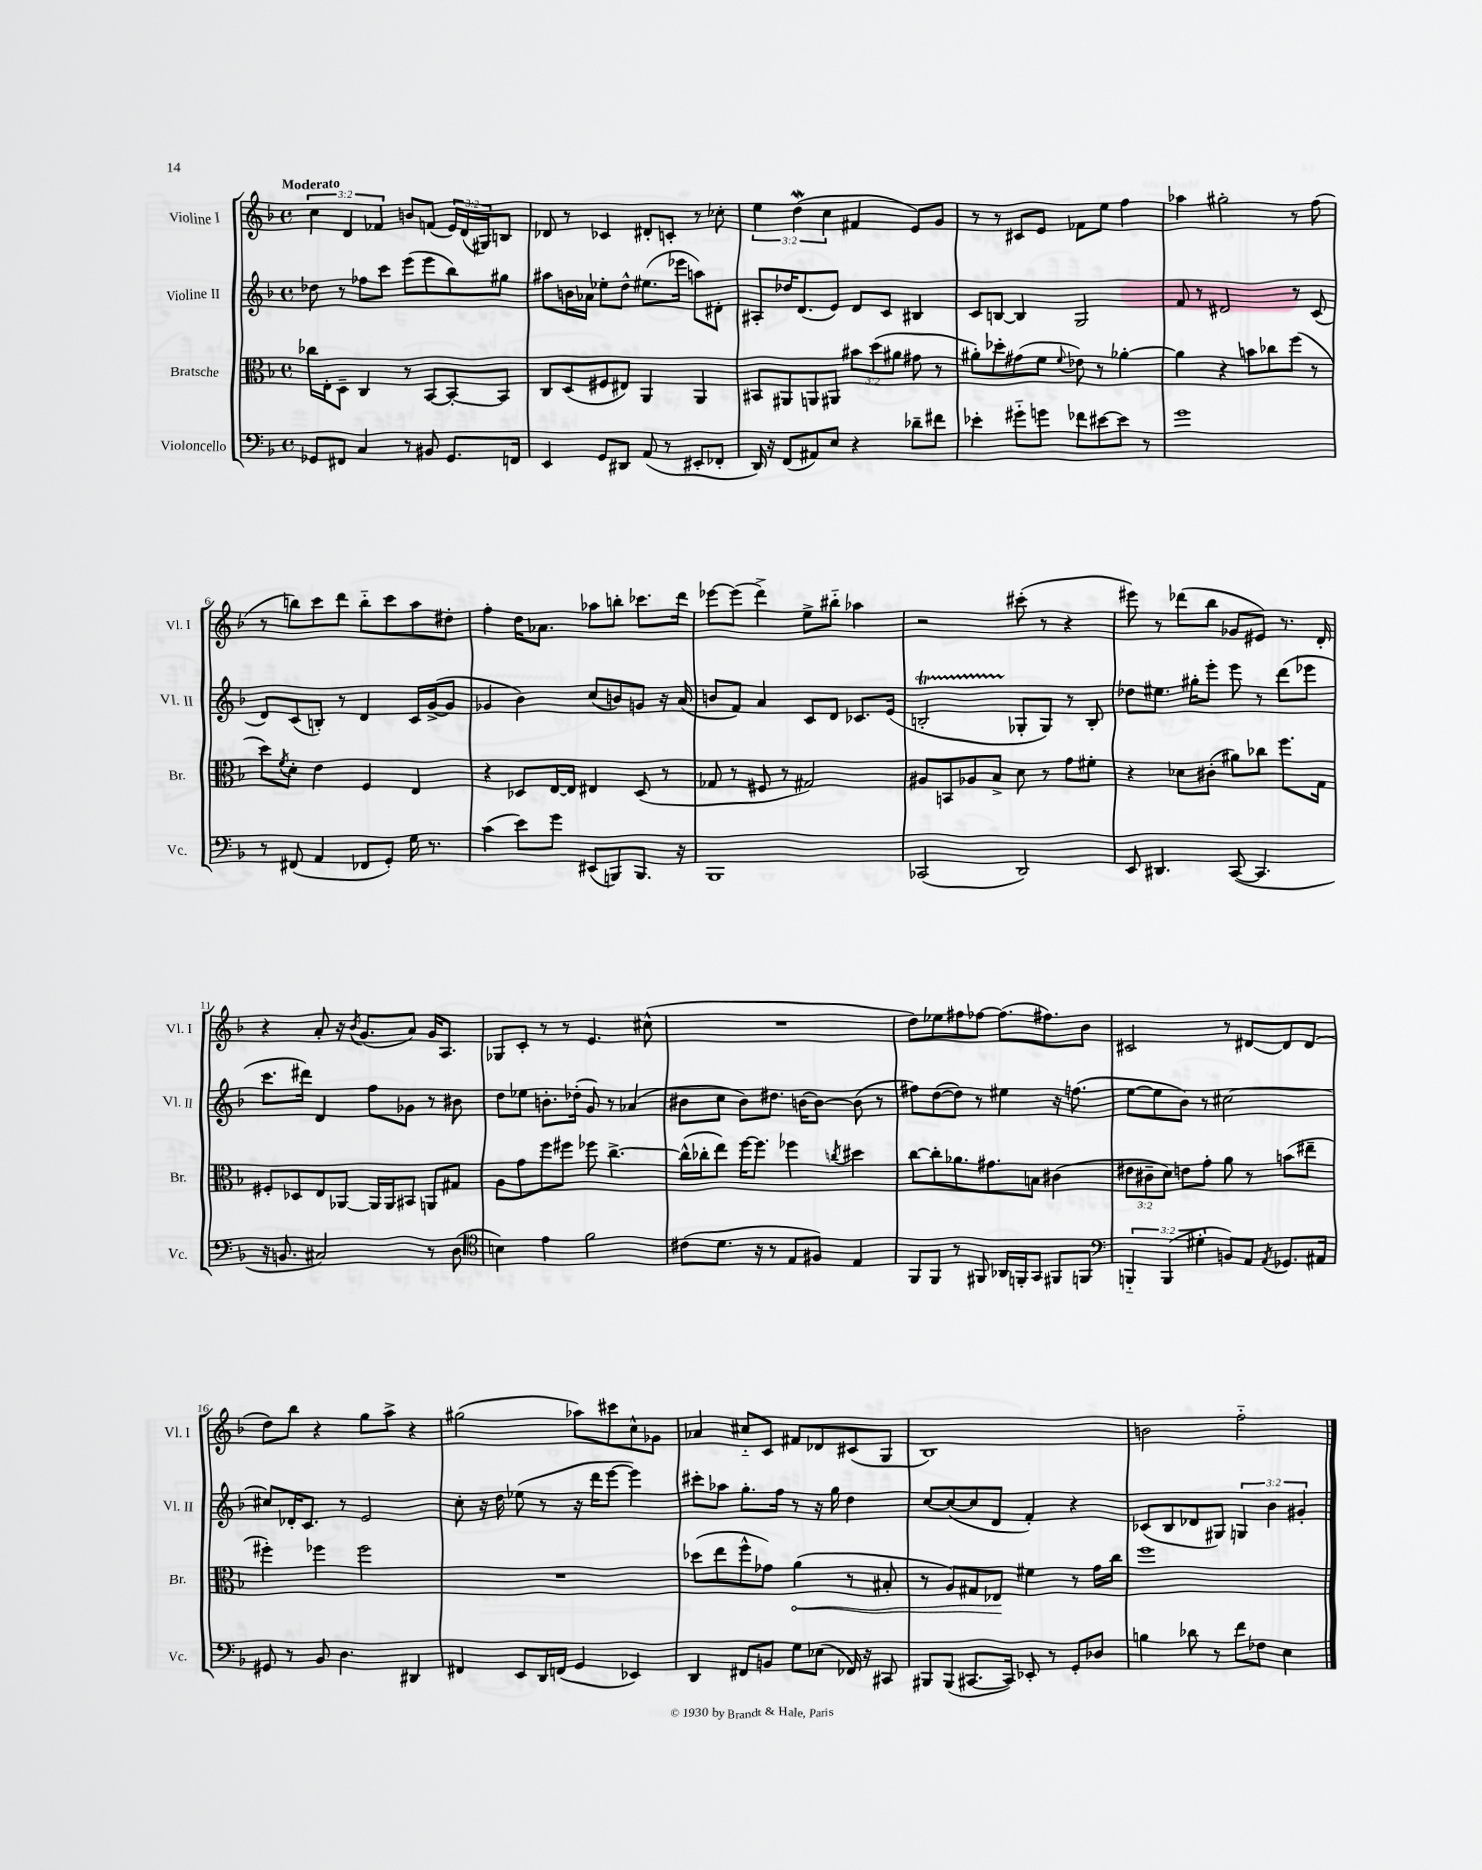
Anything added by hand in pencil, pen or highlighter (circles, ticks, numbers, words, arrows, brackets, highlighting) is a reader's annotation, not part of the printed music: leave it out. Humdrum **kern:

**kern	**kern	**dynam	**kern	**kern
*part4	*part3	*part3	*part2	*part1
*staff4	*staff3	*staff3	*staff2	*staff1
*I"Violoncello	*I"Bratsche	*	*I"Violine II	*I"Violine I
*I'Vc.	*I'Br.	*	*I'Vl. II	*I'Vl. I
*clefF4	*clefC3	*	*clefG2	*clefG2
*k[b-]	*k[b-]	*	*k[b-]	*k[b-]
*M4/4	*M4/4	*	*M4/4	*M4/4
*met(c)	*met(c)	*	*met(c)	*met(c)
=1	=1	=1	=1	=1
!	!	!	!	!LO:TX:a:B:t=Moderato
8GG-X/L	16cc-X\LL	.	8dd-X\	6cc\
.	16E'\J	.	.	.
8FF#X/J	8D~\J	.	8r	.
.	.	.	.	6d/
4C/	4C/	.	8ff-X\L	.
.	.	.	.	6f-X/
.	.	.	8ccc\J	.
8r	8r	.	(8eee\L	8bn/L
8BB#X/	[8BB-/L	.	8eee\	(8fn/J
8.GG-/L	8BB-'/_	.	8bb-\)	24e/LL)
.	.	.	.	(24d/
.	.	.	.	24G#X/J)
.	8BB-/J]	.	8gg#X\J	8Bn/J
16FFn/Jk	.	.	.	.
=2	=2	=2	=2	=2
4EE/	8C/L	.	8aa#X\L	8d-X/
.	(8D/	.	16bn\L	8r
.	.	.	16a-X\JJ	.
8GG/L	8F#X/	.	8ee-X'\L	4c-X/
8DD#X/J	8E#X/J)	.	8dd^^\J	.
(8AA/	4AA/	.	(8.ee#X\L	8d#X'/L
8r	.	.	.	8cn'/J
.	.	.	16eee-X\Jk	.
8EE#X'/L	4AA/	.	8aan\L)	8r
8FF-X'/J	.	.	8d#X'\J	8cc-X'\
=3	=3	=3	=3	=3
16DD/)	8BB#X/L	.	8A#X'/L	6ee\
16r	.	.	.	.
(8FF/L	8AA#X/	.	16dd-X/K	.
.	.	.	.	(6ddW\
.	.	.	(8.d/	.
8AA#X/)	8AAn/	.	.	.
.	.	.	.	6cc\
8E/J	8AA#X/J	.	8e/J)	.
4r	12b#X\L	.	8d/L	4f#X/
.	(12dd\	.	.	.
.	.	.	8c/J	.
.	12a#X\J	.	.	.
8d-X~\L	8g#X\	.	4B#X/	8e/L)
8f#X\J	8r	.	.	8g/J
=4	=4	=4	=4	=4
4e-X'\	8a#X'\L)	.	8c/L	8r
.	8dd-X'\	.	[8Bn/J	8r
8g#X\L	(8g#X\	.	4B/]	8c#X/L
8gn\J	8f\J	.	.	8e/J
.	8qqf/	.	.	.
8f-X\L	8e-X\)	.	2G/	8f-X\L
[8e#X\	8r	.	.	8ee\J
8e#\J]	[4a-X'\	.	.	4ff\
8r	.	.	.	.
=5	=5	=5	=5	=5
1g	4a-\]	.	8f/	4aa-X\
.	.	.	8r	.
.	4r	.	2d#X/	2gg#X'\
.	8bn\L	.	.	.
.	8cc-X\	.	.	.
.	(8ff\J	.	8r	8r
.	8r	.	(8c/	(8ff\
!!LO:LB:g=z
=6	=6	=6	=6	=6
8r	8dd\L)	.	8d/L)	8r
.	8qf/	.	.	.
(8FF#X/	8d'\J	.	(8c/	8bbn\L)
4AA/	4e\	.	8Bn'/J)	8ccc\
.	.	.	8r	8ddd\J
8FF-X/L	4F/	.	4d/	8bb\L
8GG'/J)	.	.	.	8ccc\
16G\	4E/	.	16c/LL	8aa\
8.r	.	.	([16g^/J	.
.	.	.	8g/J]	8dd#X'\J
=7	=7	=7	=7	=7
(4c\	4r	.	4g-X/	4ff'\
8e\L)	8D-X/L	.	4b-\)	16dd\KL
.	.	.	.	8.a-X\J
8g\J	[16E/L	.	.	.
.	16E/JJ]	.	.	.
(8EE#X/L	4E#X/	.	(8cc/L	8aa-X\L
8BBBn/)	.	.	8bn/)	8bbn'\J
8.BBB/J	(8D-/	.	8gn/J	8.ccc-X\L
.	8r	.	16r	.
16r	.	.	(16a/	16ddd\Jk
=8	=8	=8	=8	=8
1BBB-	8G-X/	.	8bn/L	[8eee-X\L
.	8r	.	8f/J)	(8eee-\J]
.	8F#X/	.	4a/	4ddd^\)
.	8r	.	.	.
.	2G#X/)	.	8c/L	8ee^\L
.	.	.	8d/J	8bb#X\J
.	.	.	8.c-X/L	4aa-X\
.	.	.	(16e/Jk	.
=9	=9	=9	=9	=9
(2CC-X/	8A#X/L	.	2Bnt'/	2r
.	8BBn/	.	.	.
.	8A-X/	.	.	.
.	8B-^/J	.	.	.
2DD/)	8d\	.	8G-X'/L	(8ccc#X'\
.	8r	.	8G-/J)	8r
.	8g\L	.	8r	4r
.	8f#X'\J	.	8B'/	.
=10	=10	=10	=10	=10
8EE/	4r	.	8dd-X\L	8eee#X\)
4.DD#X/	.	.	8.ee#X\J	8r
.	8d-X\L	.	.	(8ddd-X\L
.	.	.	16gg#X'\KL	.
.	(8c#X'\J	.	8eee'\J	8bb-\J
([8CC/	8a#X\L)	.	8eee\	8g-X/L
4.CC/]	8cc-X\J	.	8r	8e#X/J)
.	8.ff\L	.	(8ddd\L	8.r
.	.	.	8eee-X\J	.
.	16G\Jk	.	.	16d'/
!!LO:LB:g=z
=11	=11	=11	=11	=11
16r	8F#X'/L	.	8.ccc\L	4r
8.BBn/	.	.	.	.
.	8D-X/	.	.	.
.	.	.	16ddd#X\Jk)	.
2C#X/)	8E/	.	4d/	8a'/
.	[8AA-X/J	.	.	16r
.	.	.	.	8qb-/
.	.	.	.	(8.g/L
.	16AA-/LL]	.	8ff\L	.
.	16AA-/J	.	.	.
.	8BB#X/J	.	8g-X\J	8a/J)
8r	8AAn/L	.	8r	16g/KL
.	.	.	.	8.A/J
(8D\	8G#X/J	.	8b#X\	.
=12	=12	=12	=12	=12
*clefC4	*	*	*	*
4Bn\)	8A\L	.	8dd\L	8G-X/L
.	8g\	.	8ee-X\J	8c'/J
4e\	8ff\	.	8.bn'\L	8r
.	8ff#X\J	.	.	8r
.	.	.	(16dd-X'\Jk	.
2f\	8ff-X\	.	8g/)	4.e/
.	[4.cc^\	.	8r	.
.	.	.	(4a-X/	.
.	.	.	.	(8cc#X^^\
=13	=13	=13	=13	=13
(8c#X\L	(16cc^^\LL]	.	8b#X\L	1r
.	16cc-X'\J	.	.	.
8.d\J	8ee\J)	.	8cc\J	.
.	[16ff\KL	.	8b#\L)	.
16r	8.ff\J]	.	.	.
8r	.	.	8.dd#X\J	.
8E/L	4ff-X\	.	.	.
.	.	.	[16bn\KL	.
8F#X/J)	.	.	8b\J_	.
.	8qccn/	.	.	.
4E/	4dd#X\	.	(8b\]	.
.	.	.	8r	.
=14	=14	=14	=14	=14
8FF/L	[8cc\L	.	8ff#X\L)	8dd\L)
8FF/J	8cc'\]	.	([8dd\	8ee-X\
8r	8.a-X\	.	8dd\J])	8ff#X\
8FF#X/	.	.	8r	[8ff-X\J
.	8.g#X\	.	.	.
16AA-X/LL	.	.	4ee#X\	(8.ff-\L]
16FFn'/J	.	.	.	.
8GG/J	8Bn\J	.	.	.
.	.	.	.	8.ff#X\)
8FF#X/L	(4c#X\	.	16r	.
.	.	.	(8.ffn\	.
8FFn/J	.	.	.	8b-\J
=15	=15	=15	=15	=15
*clefF4	*	*	*	*
6BBBn/	12e#X\L	.	[8ee\L	2c#X/
.	12c#X~\	.	.	.
.	.	.	8ee\]	.
(6BBB/	12d\J)	.	.	.
.	8en\L	.	8b-\J)	.
6G#X'\	.	.	.	.
.	8g'\J	.	8r	.
8BBn/L)	8a\	.	[2cc#X\	8r
8AA/J	8r	.	.	[8d#X/L
8qAA/	.	.	.	.
8.GG-X/L	(8bn\L	.	.	8d#/]
.	8ee#X~\J	.	.	(8d#/J
16AA#X/Jk	.	.	.	.
!!LO:LB:g=z
=16	=16	=16	=16	=16
8GG#X/	4ff#X'\)	.	8cc#X/L]	8dd\L)
8r	.	.	16d-X'/K	8bb-\J
.	.	.	8.c/J	.
8BB-/	4ff-X\	.	.	4r
4.D\	.	.	8r	.
.	2ff-\	.	2e/	8gg\L
.	.	.	.	8aa^\J
4DD#X/	.	.	.	4r
=17	=17	=17	=17	=17
4FF#X/	1r	.	8cc'\	(2gg#X\
.	.	.	16r	.
.	.	.	16dd\	.
8EE/L	.	.	(8ee-X\	.
16DD/L	.	.	8r	.
(16FFn/JJ	.	.	.	.
4GG/	.	.	16r	8aa-X\L)
.	.	.	16ddd\KL	.
.	.	.	[8eee\J	8ccc#X\
4EE-X/)	.	.	4eee\])	8cc^^\
.	.	.	.	8g-X\J
=18	=18	=18	=18	=18
4DD/	(8dd-X\L	.	8ccc#X'\L	4a-X/
.	8ee\	.	8aa-X\J	.
8FF#X/L	8ff^^\	.	8.gg'\L	8cc#X/L
8BBn/J	8g-X\J)	.	.	8c/J
.	.	.	16ff\Jk	.
!	!	!LO:HP:b	!	!
8G\L	(4a\	<	8r	8f#X/L
(8E-X\J	.	.	16r	8d-X/
.	.	.	16gg\	.
16FF-X/)	8r	.	4dd\	(8c#X/
16r	.	.	.	.
8CC#X/	8B#X'/	.	.	8G/J
=19	=19	=19	=19	=19
8BBB#X/L	8r	.	[8cc/L	1B-)
(8BBB#/J	8A/L)	.	(8cc/_	.
[8.CC#X/L	8G#X/	.	8cc/]	.
.	8E-X/J	.	8d/J	.
16CC#/Jk])	.	.	.	.
8EE-X'/	4f#X\	[	4f'/)	.
8r	.	.	.	.
8GG'/L	8r	.	4r	.
8D-X/J	16g\LL	.	.	.
.	16cc\JJ	.	.	.
=20	=20	=20	=20	=20
4Bn\	1ff	.	(8c-X/L	2bn\
.	.	.	8B-/	.
8d-X\	.	.	8d-X/	.
8r	.	.	8G#X/J)	.
8f\L	.	.	6Gn/	2ff\
8F-X\J	.	.	.	.
.	.	.	6b-\	.
4E\	.	.	.	.
.	.	.	6g#X'/	.
==	==	==	==	==
*-	*-	*-	*-	*-
